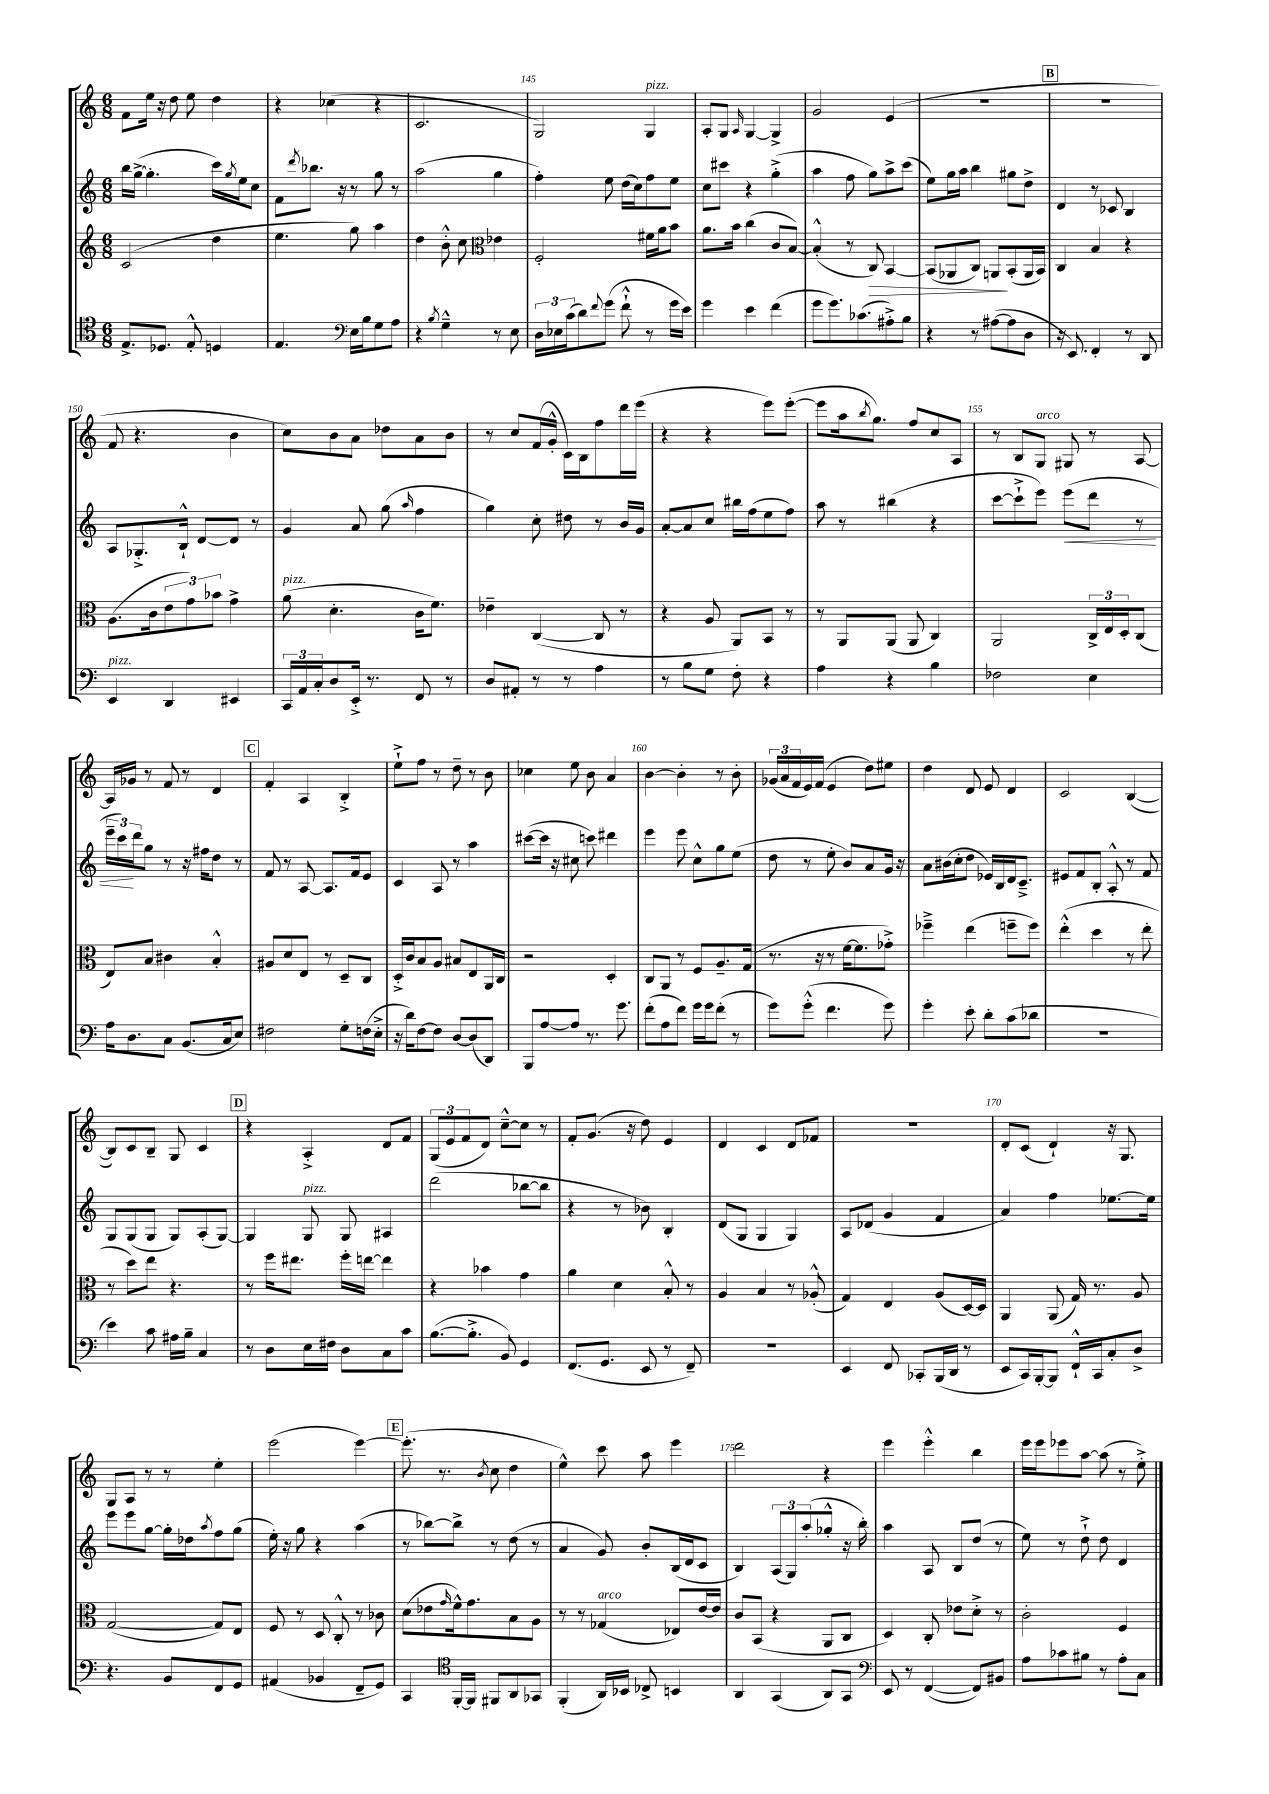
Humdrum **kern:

**kern	**kern	**kern	**kern
*staff4	*staff3	*staff2	*staff1
*clefC4	*clefG2	*clefG2	*clefG2
*k[]	*k[]	*k[]	*k[]
*M6/8	*M6/8	*M6/8	*M6/8
8.E^/L	(2c/	16bb\LL	8f\L
.	.	([16gg^\JJ	.
.	.	4.gg'\]	16ee\Jk
8.D-/J	.	.	16r
.	.	.	8dd\
8E'^^/	.	.	8ee\
4D/	4dd\	16ccc\LL)	4dd\
.	.	8qgg/	.
.	.	16ee\J	.
.	.	8cc\J	.
=	=	=	=
4.E/	4.ee\	8f\L	4r
.	.	8qddd/	.
.	.	8.bb-\J	.
.	.	.	(4cc-\
.	.	16r	.
*clefF4	*	*	*
16E\LL	8gg\)	8r	.
16B\J	.	.	.
8G\	4aa\	8gg\	4r
8A\J	.	8r	.
=	=	=	=
4r	4dd\	(2aa\	2.c/
8qB/	.	.	.
4G~^^\	8b'^^\	.	.
.	8cc\	.	.
*	*clefC3	*	*
8r	4e-\	4gg\	.
8E\	.	.	.
=	=	=	=
24D\LL	2F'/	4ff'\)	2G/)
24E-\	.	.	.
(24c\J	.	.	.
8d\)	.	.	.
8qqf/	.	.	.
(8g\J	.	8ee\	.
8f`^^\	.	(16dd\LL	.
.	.	16cc\J)	.
8r	16f#\LL	8ff\	4G/
.	16a\J	.	.
16g\LL	8b\J	8ee\J	.
16e\JJ)	.	.	.
=	=	=	=
4g\	8.a\L	8cc\L	8A'/L
.	.	8ccc#\J	8G/J
.	16b\Jk	.	.
.	.	.	16qqA/
4e\	(4cc\	4r	[4G/
(4f\	8c/L	(4gg'^\	4G^/]
.	[8B/J)	.	.
=	=	=	=
8g\L	(4B'^^/]	4aa\	2g/
8.g\)	.	.	.
.	8r	8ff\	.
(8.c-\	.	.	.
.	8C/)	8gg\L)	.
8A#'^\)	[4BB/	8aa^\	(4e/
8B\J	.	(8ccc\J	.
=	=	=	=
4r	(8BB/]L	8ee\L)	2.r
.	8AA-/	16gg\L	.
.	.	16aa\JJ	.
8r	8C/J)	4bb\	.
([8A#\L	8AA/L	.	.
8A#\]	(8BB'/	8gg#\L	.
8D\J	16AA/L	8dd^\J	.
.	16BB/JJ)	.	.
=	=	=	=
16r	4C/	4d/	2.r
8.EE/)	.	.	.
4FF'/	4B/	8r	.
.	.	8c-/	.
8r	4r	4B/	.
8DD/	.	.	.
=	=	=	=
4EE/	(8.A\L	8A/L	8f/
.	.	8.G-'^/	4.r
.	16c\k	.	.
4DD/	12e\	.	.
.	.	16B`^^/Jk	.
.	12g\)	.	.
.	.	[8d/L	.
.	12b-\J	.	.
4EE#/	4g^\	8d/]J	4b\
.	.	8r	.
=	=	=	=
24CC/LL	(8a\	4g/	8cc\L)
24AA/	.	.	.
24C'/J	.	.	.
8D/	4.d'\	.	8b\
16EE'^/Jk	.	8a/	8a\J
8.r	.	.	.
.	.	(8gg\	8dd-\L
.	.	16qqaa/	.
8FF/	16c\LK	4ff\	8a\
.	8.f\J)	.	.
8r	.	.	8b\J
=	=	=	=
8D/L	4e-~\	4gg\)	8r
8AA#'/J	.	.	8cc/L
8r	([4C/	8cc'\	(16f/L
.	.	.	16g'^^/JJ
8r	.	8dd#\	16c\LL)
.	.	.	16B\J
4A\	8C/]	8r	8ff\
.	8r	16b/LL	16ddd\L
.	.	16g/JJ	(16eee\JJ
=	=	=	=
8r	4r	[8a'/L	4r
8B\L	.	8a/]	.
8G\J	8A/	8cc/J	4r
8F'\	8AA/L)	16bb#\LL	.
.	.	(16ff\J	.
4r	8BB/J	8ee\	8eee\L)
.	8r	8ff\J)	([8eee'\J
=	=	=	=
4A\	8r	8aa\	8eee\]L
.	8AA/L	8r	16aa\k
.	.	.	8qbb/
.	.	.	8.gg\J)
4r	(8AA/J	(4bb#\	.
.	8AA/	.	8ff/L
4B\	4C/)	4r	8cc/
.	.	.	8A/J
=	=	=	=
2F-\	2AA/	[8ccc\L	8r
.	.	8ccc`^\]	8B/L
.	.	8eee\J)	8G/J
.	.	(8eee\L	8G#/
4E\	24C^/LL	8ddd\J	8r
.	24E/	.	.
.	24D'/J	.	.
.	(8C/J	8r	[8A/
=	=	=	=
16A\LK	8E/L)	24eee~\LL	16A/]LL
.	.	24ccc\)	.
8.D\	.	.	16g-/JJ
.	.	24ddd\J	.
.	8B/J	8gg\J	8r
8C\J	4c#\	8r	8f/
(8.BB/L	.	16r	8r
.	.	16ff#\LK	.
.	4B'^^/	8dd\J	4d/
16C/k	.	.	.
8E/J)	.	8r	.
=	=	=	=
2F#\	8A#/L	8f/	4f'/
.	8d/	8r	.
.	8E/J	[8A/	4A/
.	8r	8.A/]L	.
8G'\L	8D~/L	.	4B'^/
.	.	16f/k	.
(16F\L	8C/J	8e/J	.
16E'^\JJ	.	.	.
=	=	=	=
16r	16D'^/LL	4c/	8ee`^\L
16d\LK)	16c/J	.	.
[8F\	8B/	.	8ff\J
8F\]J	8A/J	8A/	8r
[8D/L	8B#/L	8r	8dd~\
(8D/]	8E/	4aa\	8r
8DD/J)	16AA/L	.	8b\
.	16C/JJ	.	.
=	=	=	=
8BBB/L	2r	([8ccc#\L	4cc-\
[8A/	.	16ccc#\]Jk	.
.	.	16r	.
8A/]J	.	8cc#\	8ee\
8.r	.	8ccc\)	8b\
.	4D'/	4ddd#\	4a/
8.g\	.	.	.
=	=	=	=
(8f'\L	8C/L	4eee\	[4b\
8A\	8AA/J	.	.
8f\J)	8r	8eee\	4b'\]
16g\LL	8F/L	8cc^^\L	.
16g\J	.	.	.
(8f'\J	8.A~/	8gg\	8r
8r	.	(8ee\J	8b'\
.	(16G/Jk	.	.
=	=	=	=
8g\L)	8.r	8dd\	(24g-/LL
.	.	.	24a/
.	.	.	24f/
(8g'^^\J	.	8r	16e/)
.	16r	.	(16f/JJ
4.f\	8r	8ee'\	4e/
.	[16f\LK	8b/L)	.
.	8.f\]	.	.
.	.	8a/	8dd\L)
8g\)	8g-'^\J)	16g/Jk	8ee#\J
.	.	16r	.
=	=	=	=
4g'\	4ff-~^\	8a\L	4dd\
.	.	(16b#\L	.
.	.	16cc'\J	.
8e'\	(4ee\	8dd\J	8d/
8d'\L	.	16e-/LL)	8e/
.	.	16B/	.
(8c\	8ff~\L	16d/J	4d/
.	.	8.c~^/J	.
8d-\J	8ff\J)	.	.
=	=	=	=
2.r	(4ee'^^\	8e#/L	2c/
.	.	8f/	.
.	4dd\	8B'/J	.
.	.	8A'^^/	.
.	8r	8r	([4B/
.	8ee'\	8f/	.
=	=	=	=
4e\)	8r	8G/L	8B/]L)
.	8dd\L)	(8G/	8c/
8c\	8ee\J	8G/J	8B~/J
16A#\LL	4.r	8G/L)	8G/
16B~\JJ	.	.	.
4C/	.	(8A'/	4c/
.	.	[8G/J)	.
=	=	=	=
8r	8r	4G/]	4r
8D\L	16ff\LK	.	.
.	8.ee#\J	.	.
16E\L	.	8G/	4A'^/
16F#\JJ	.	.	.
8D\L	16ff'\LL	8G/	.
.	[16ee\JJ	.	.
8C\	4ee\]	4A#/	8d/L
8c\J	.	.	8f/J
=	=	=	=
([8.B\L	4r	(2ddd\	(12G/L
.	.	.	12e/
.	.	.	12f/
8.B'^\]J	.	.	.
.	4b-\	.	8d/J)
8BB/)	.	.	[8cc~^^\L
4GG/	4g\	[8bb-\L	8cc\]J
.	.	8bb-\]J	8r
=	=	=	=
(8.FF/L	4a\	4r	8f'/L
.	.	.	(8.g/J
8.GG/J	.	.	.
.	4d\	8r	.
.	.	.	16r
8EE/	.	8b-\)	8dd\)
8r	8B'^^/	4B'/	4e/
8FF~/)	8r	.	.
=	=	=	=
2.r	4A/	(8d/L	4d/
.	.	8G/J	.
.	4B/	4G/	4c/
.	8r	4G/)	8d/L
.	(8A-'^^/	.	8f-/J
=	=	=	=
4EE/	4G/)	8A/L	2.r
.	.	(8d-/J	.
8FF/	4E/	4g/	.
8CC-'/L	.	.	.
(16BBB/L	(8A/L	4f/	.
16DD/JJ	.	.	.
8r	[16D/L)	.	.
.	16D/]JJ	.	.
=	=	=	=
8EE/L	4AA/	4a/)	8d'/L
16CC/L)	.	.	(8c/J
[16BBB'/J	.	.	.
8BBB/]J	(8AA/	4ff\	4d`/)
16FF`^^/LL	16G/)	.	.
16CC/J	8.r	.	.
8C'/	.	[8.ee-\L	16r
.	.	.	8.G/
8D^/J	8A/	.	.
.	.	16ee-\]Jk	.
=	=	=	=
4.r	([2G/	8eee\L	8G/L
.	.	8eee\	8A/J
.	.	[8gg\J	8r
8BB/L	.	16gg'\]LL	8r
.	.	16dd-\J	.
.	.	8qaa/	.
8FF/	8G/]L)	8ff\	4ee'\
8GG/J	8E/J	(8gg\J	.
=	=	=	=
(4AA#/	8F/	16ee'\)	(2eee\
.	.	16r	.
.	8r	8gg\	.
4BB-/	8D/	4r	.
.	8C'^^/	.	.
8FF~/L	8r	(4aa\	[4eee\)
8GG/J)	8c-\	.	.
=	=	=	=
4CC/	(8d\L	8r	(8.eee'\]
.	8e-\	[8bb-\L)	.
.	.	.	8.r
*clefC4	*	*	*
.	16qqg/	.	.
[16FF'/LL	16f^^\k)	8bb-^\]J	.
16FF/]JJ	8.g\	.	.
.	.	.	8qb/
8FF#/L	.	8r	8cc\
8AA/	8B\	(8dd\	4dd\
8GG-/J	8A\J	8r	.
=	=	=	=
(4FF'/	8r	4a/	4ee^^\)
.	8r	.	.
16AA/LL)	(4G-/	8g/)	8ccc\
16BB-/JJ	.	.	.
8C-^/	.	8b'/L	8aa\
4BB/	8E-/L)	(16B/L	4eee\
.	.	16d/J	.
.	[16e/L	8c/J	.
.	16e/]JJ	.	.
=	=	=	=
4AA/	8c/L	4B/)	2ddd\
.	(8BB/J	.	.
(4GG/	4r	(12A/L	.
.	.	12G/)	.
.	.	(12aa'/	.
8AA/L)	8AA/L	8gg-'^^/J	4r
8GG/J	8C/J	16r	.
.	.	16bb'\)	.
=	=	=	=
*clefF4	*	*	*
8EE/	4D/)	4aa\	4eee\
8r	.	.	.
([4FF/	8C'/	8A/	4eee'^^\
.	8e-\L	8B/L	.
8FF/]L)	8d'^\J	(8dd/J	4bb\
8BB#/J	8r	8r	.
=	=	=	=
8A\L	2c'\	8ee\)	16eee\LL
.	.	.	16eee\J
8c-\	.	8r	8eee-\
8B#\J	.	8dd`^\	[8aa\J
8r	.	8dd\	(8aa\]
8A'\L	4F/	4d/	8r
8C\J	.	.	8ee'^\)
==	==	==	==
*-	*-	*-	*-
